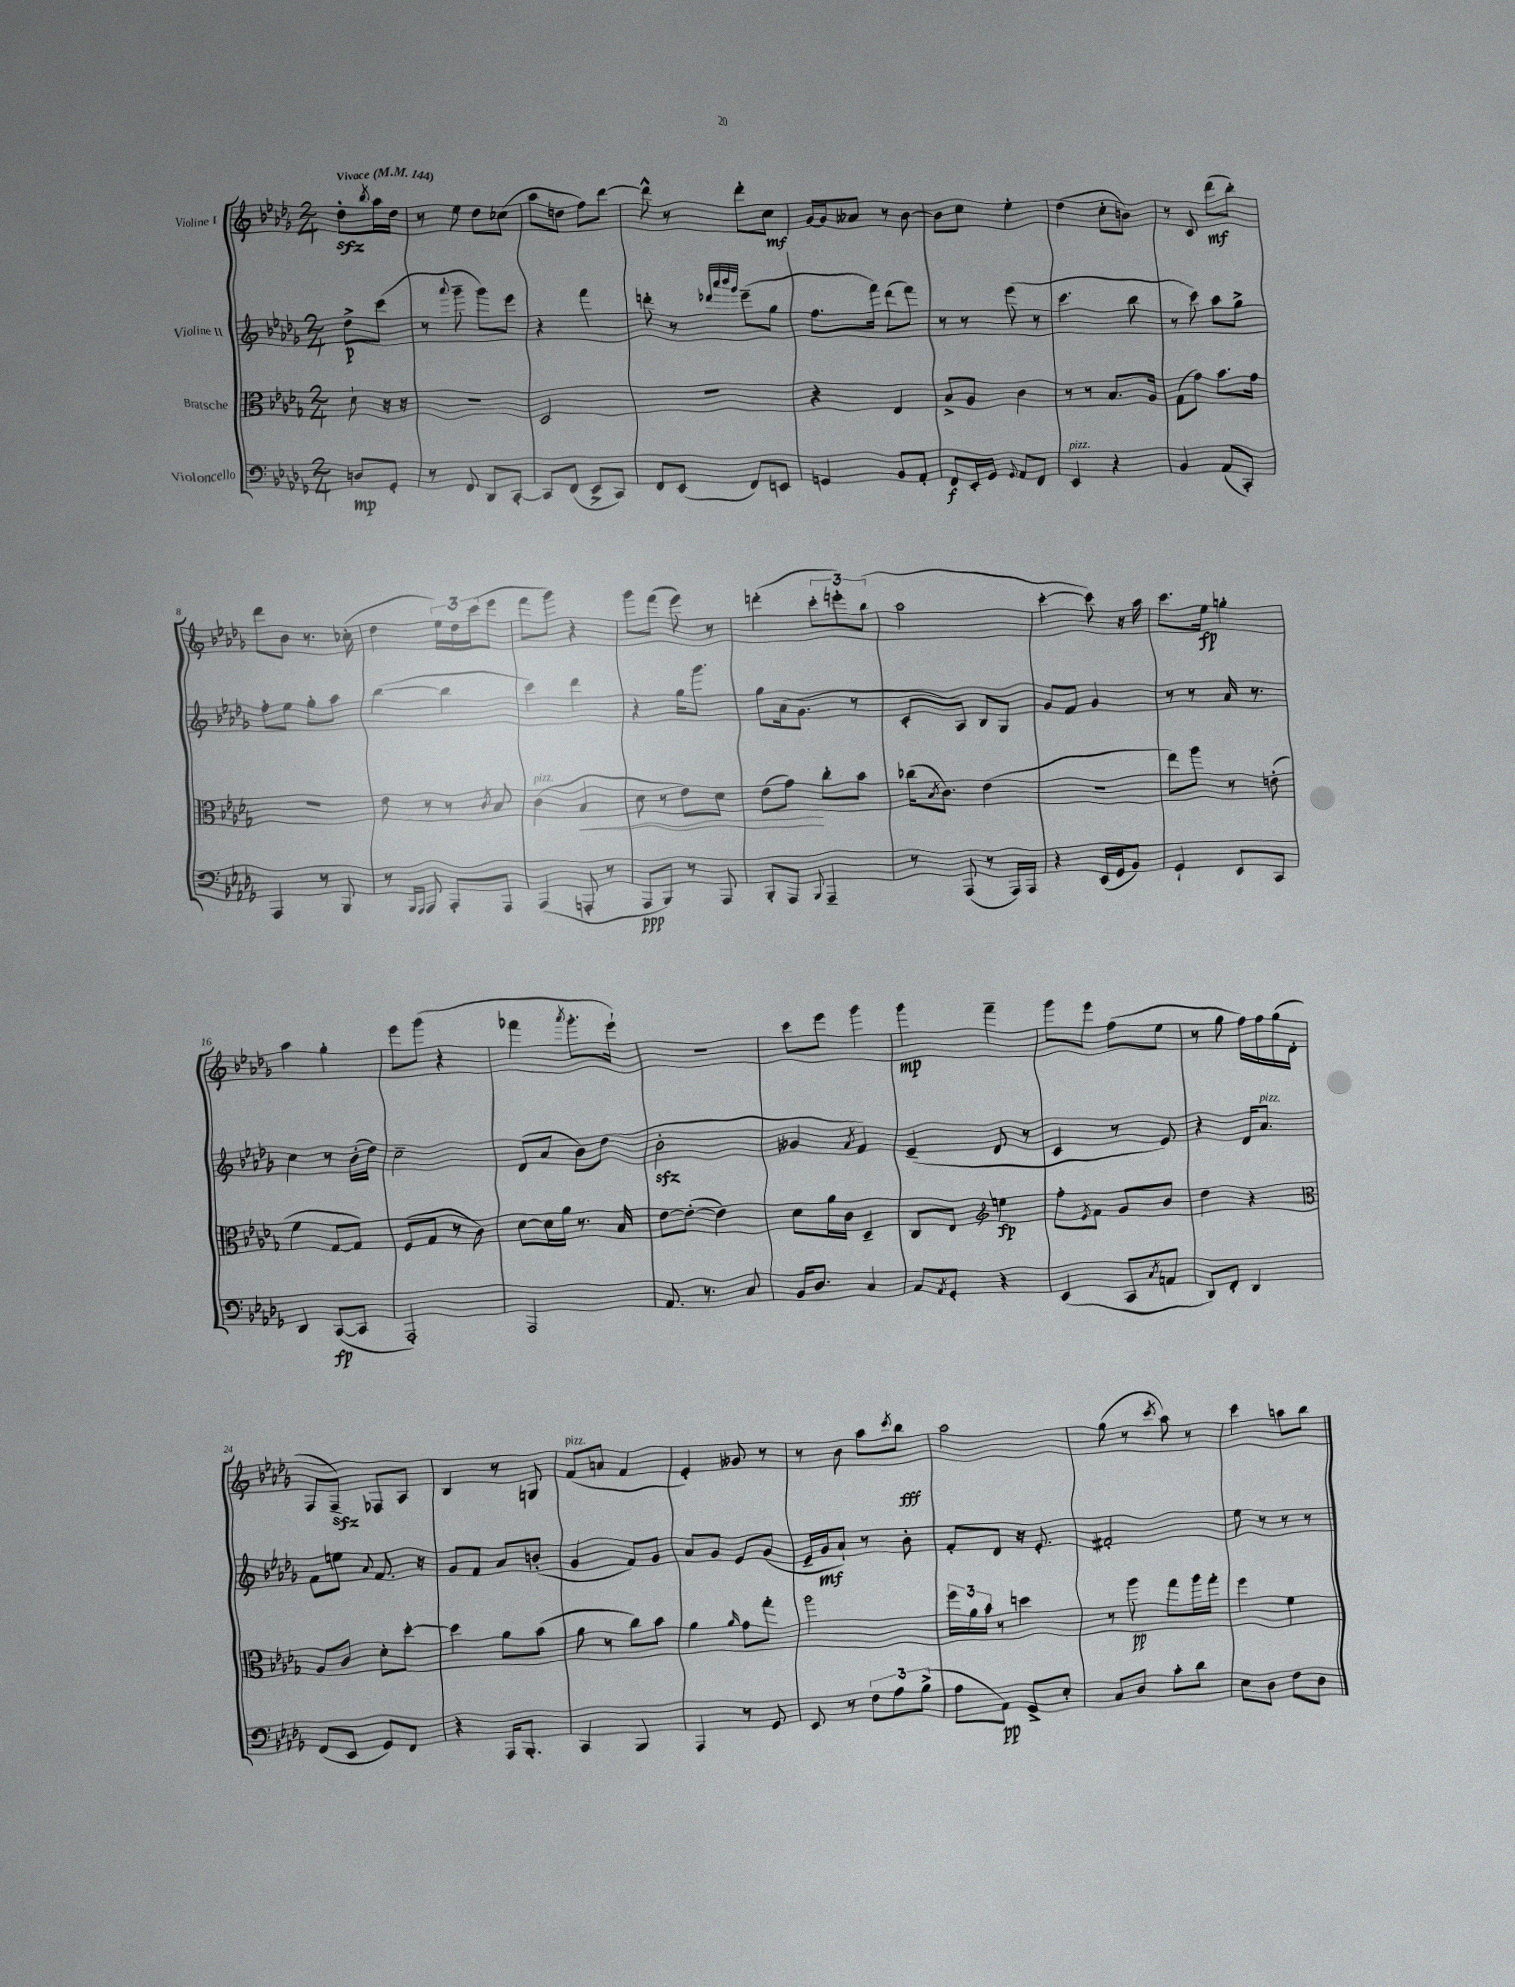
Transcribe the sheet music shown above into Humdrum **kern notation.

**kern	**dynam	**kern	**dynam	**kern	**dynam	**kern	**dynam
*part4	*part4	*part3	*part3	*part2	*part2	*part1	*part1
*staff4	*staff4	*staff3	*staff3	*staff2	*staff2	*staff1	*staff1
*I"Violoncello	*	*I"Bratsche	*	*I"Violine II	*	*I"Violine I	*
*clefF4	*	*clefC3	*	*clefG2	*	*clefG2	*
*k[b-e-a-d-g-]	*	*k[b-e-a-d-g-]	*	*k[b-e-a-d-g-]	*	*k[b-e-a-d-g-]	*
*M2/4	*	*M2/4	*	*M2/4	*	*M2/4	*
*MM144	*	*MM144	*	*MM144	*	*MM144	*
=	=	=	=	=	=	=	=
!	!	!	!	!	!	!LO:TX:a:B:t=Vivace	!
8Dn/L	mp	8d-`\	.	8dd-^\L	p	8dd-zz'\L	.
.	.	.	.	.	.	8qbb-/	.
8GG-'/J	.	16r	.	(8ccc\J	.	16aa-\L	.
.	.	16r	.	.	.	16dd-\JJ	.
=1	=1	=1	=1	=1	=1	=1	=1
8r	.	2r	.	8r	.	8r	.
.	.	.	.	8qqaaa-/	.	.	.
8FF/	.	.	.	8ggg-~\	.	8ee-\	.
8DD-/L	.	.	.	8ggg-\L)	.	8dd-\L	.
[8CC'/J	.	.	.	8eee-\J	.	(8cc-X\J	.
=2	=2	=2	=2	=2	=2	=2	=2
8CC/L]	.	2D-/	.	4r	.	8aa-\L	.
(8FF/J	.	.	.	.	.	8ddn\J	.
8EE-^/L	.	.	.	4fff\	.	8ff\L)	.
8CC/J)	.	.	.	.	.	[8ddd-\J	.
=3	=3	=3	=3	=3	=3	=3	=3
8FF/L	.	2r	.	8dddn'\	.	8ddd-^^\]	.
(8EE-/J	.	.	.	8r	.	8r	.
.	.	.	.	32qqddd-X/LLL	.	.	.
.	.	.	.	32qqaaa-/	.	.	.
.	.	.	.	32qqbbb-/	.	.	.
.	.	.	.	32qqggg-/JJJ	.	.	.
8FF/L)	.	.	.	(8eee-~\L	.	8ddd-'\L	.
8EEn/J	.	.	.	8gg-\J	.	8cc\J	mf
=4	=4	=4	=4	=4	=4	=4	=4
4GGn/	.	4r	.	8.ff\L	.	[16g-/LL	.
.	.	.	.	.	.	16g-/J]	.
.	.	.	.	.	.	8a--X/J	.
.	.	.	.	16fff\Jk)	.	.	.
8BB-/L	.	4E-/	.	(8ddd-\L	.	8r	.
8AA-'/J	.	.	.	8fff\J)	.	[8b-\	.
=5	=5	=5	=5	=5	=5	=5	=5
8FF/L	f	8B-^/L	.	8r	.	8b-\L]	.
16EE-'/L	.	8A-/J	.	8r	.	8cc\J	.
16GG-/JJ	.	.	.	.	.	.	.
8qqGG-/	.	.	.	.	.	.	.
8AA-/L	.	4c\	.	(8eee-\	.	4ee-'\	.
8FF/J	.	.	.	8r	.	.	.
=6	=6	=6	=6	=6	=6	=6	=6
!LO:TX:a:i:t=pizz.	!	!	!	!	!	!	!
4EE-/	.	8r	.	4.ccc\	.	(4dd-\	.
.	.	8r	.	.	.	.	.
4r	.	8.B-/L	.	.	.	8cc'\L	.
.	.	.	.	8bb-\	.	8bn\J)	.
.	.	16A-/Jk	.	.	.	.	.
=7	=7	=7	=7	=7	=7	=7	=7
4BB-/	.	(8G-\L	.	8r	.	8r	.
.	.	8g-\J)	.	8ccc\)	.	8c/	.
(8AA-/L	.	8.b-\L	.	8aa-\L	.	(8ddd-\L	mf
8CC'/J)	.	.	.	8gg-^\J	.	8bb-'\J)	.
.	.	16g-\Jk	.	.	.	.	.
!!LO:LB:g=z
=8	=8	=8	=8	=8	=8	=8	=8
4AAA-/	.	2r	.	8ff'\L	.	8ddd-\L	.
.	.	.	.	8ee-\J	.	8b-\J	.
8r	.	.	.	8gg-'\L	.	8.r	.
8BBB-/	.	.	.	8aa-\J	.	.	.
.	.	.	.	.	.	(16cc-X'\	.
=9	=9	=9	=9	=9	=9	=9	=9
8r	.	8e-\	.	([4bb-\	.	4dd-\	.
16qqBBB-/LL	.	.	.	.	.	.	.
16qqAAA-/JJ	.	.	.	.	.	.	.
8AAA-/	.	8r	.	.	.	.	.
8AAA-'/L	.	8r	.	4bb-\]	.	24ee-\LL)	.
.	.	.	.	.	.	24dd-\	.
.	.	.	.	.	.	(24ccc\J	.
.	.	8qc/	.	.	.	.	.
8AAA-/J	.	8B-/	.	.	.	8eee-\J	.
=10	=10	=10	=10	=10	=10	=10	=10
!	!	!LO:TX:a:i:t=pizz.	!	!	!	!	!
(4AAA-/	.	(4c\	.	4ccc\)	.	8fff\L	.
.	.	.	.	.	.	8ggg-\J)	.
!	!	!	!LO:HP:b	!	!	!	!
8AAAn'/	.	4B-/	<	4ddd-\	.	4r	.
8r	.	.	.	.	.	.	.
=11	=11	=11	=11	=11	=11	=11	=11
8AAA-/L	ppp	8d-\	.	4r	.	8ggg-\L	.
8BBB-/J)	.	8r	.	.	.	(8fff\J	.
8r	.	8e-\L)	.	16gg-\KL	.	8eee-\)	.
.	.	.	.	8.ggg-\J	.	.	.
8AAA-/	.	8d-\J	.	.	.	8r	.
=12	=12	=12	=12	=12	=12	=12	=12
8BBB-'/L	.	(8e-\L	.	8gg-\L	.	(4dddn'\	.
8AAA-/J	.	8g-\J)	.	(16a-\k	.	.	.
.	.	.	.	8.g-\J	.	.	.
8qqBBB-/	.	.	.	.	.	.	.
4AAA-~/	.	8cc'\L	[	.	.	12ccc'\L	.
.	.	.	.	.	.	12eeen'\)	.
.	.	8b-\J	.	8r	.	.	.
.	.	.	.	.	.	(12bb-\J	.
=13	=13	=13	=13	=13	=13	=13	=13
8r	.	(16cc-X\KL	.	8c'/L	.	2aa-\	.
.	.	8qB-/	.	.	.	.	.
.	.	8.c\J)	.	.	.	.	.
(8AAA-/	.	.	.	8A-/J)	.	.	.
8r	.	(4e-\	.	8B-/L	.	.	.
16AAA-/LL)	.	.	.	8G-/J	.	.	.
16AAA-/JJ	.	.	.	.	.	.	.
=14	=14	=14	=14	=14	=14	=14	=14
4r	.	2r	.	8g-/L	.	[4ccc'\	.
.	.	.	.	8f/J	.	.	.
(16EE-/LL	.	.	.	4g-/	.	8ccc\])	.
16GG-/J	.	.	.	.	.	.	.
8BB-/J)	.	.	.	.	.	16r	.
.	.	.	.	.	.	16aa-\	.
=15	=15	=15	=15	=15	=15	=15	=15
4GG-`/	.	8ee-\L)	.	8r	.	8.ccc\L	.
.	.	8aa-\J	.	8r	.	.	.
.	.	.	.	.	.	16ee-\Jk	fp
8EE-/L	.	8r	.	16a-/	.	4ggn'\	.
.	.	.	.	8.r	.	.	.
8CC/J	.	(8en'\	.	.	.	.	.
!!LO:LB:g=z
=16	=16	=16	=16	=16	=16	=16	=16
4DD-/	.	4f\	.	4cc\	.	4aa-\	.
([8CC/L	fp	[8G-/L	.	8r	.	4gg-'\	.
8CC/J]	.	8G-/J])	.	(16b-'\LL	.	.	.
.	.	.	.	16dd-\JJ)	.	.	.
=17	=17	=17	=17	=17	=17	=17	=17
2AAA-'/)	.	(8F/L	.	2cc~\	.	8eee-\L	.
.	.	8G-/J	.	.	.	(8ggg-\J	.
.	.	8r	.	.	.	4r	.
.	.	8c\)	.	.	.	.	.
=18	=18	=18	=18	=18	=18	=18	=18
2AAA-/	.	[8d-\L	.	(8d-/L	.	4fff-X\	.
.	.	16d-\L]	.	8a-/J	.	.	.
.	.	16a-\JJ	.	.	.	.	.
.	.	.	.	.	.	8qaaa-/	.
.	.	8.r	.	8b-\L)	.	8.ggg-'\L	.
.	.	.	.	(8dd-\J	.	.	.
.	.	16B-/	.	.	.	16eee-`\Jk)	.
=19	=19	=19	=19	=19	=19	=19	=19
8.AA-/	.	[8e-\L	.	2b-zz'\	.	2r	.
.	.	(8e-'\J_	.	.	.	.	.
8.r	.	.	.	.	.	.	.
.	.	4e-\])	.	.	.	.	.
8C/	.	.	.	.	.	.	.
=20	=20	=20	=20	=20	=20	=20	=20
16BB-/KL	.	8d-\L	.	4g--X/	.	8ccc\L	.
8.D-/J	.	.	.	.	.	.	.
.	.	16a-\L	.	.	.	8eee-\J	.
.	.	16c\JJ	.	.	.	.	.
.	.	.	.	8qa-/	.	.	.
4C/	.	4D-~/	.	4f/)	.	4ggg-\	.
=21	=21	=21	=21	=21	=21	=21	=21
8AA-/L	.	8C/L	.	(4e-~/	.	4ggg-\	mp
8qAA-/	.	.	.	.	.	.	.
8GG-'/J	.	8E-/J	.	.	.	.	.
*	*	*clefG2	*	*	*	*	*
4r	.	4een\	fp	8d-/	.	4fff~\	.
.	.	.	.	8r	.	.	.
=22	=22	=22	=22	=22	=22	=22	=22
(4EE-/	.	8ff'\L	.	4c/	.	8ggg-\L	.
.	.	8qe-/	.	.	.	.	.
.	.	8f\J	.	.	.	8eee-\J	.
8CC/L	.	8g-/L	.	8r	.	(8ff\L	.
8qC/	.	.	.	.	.	.	.
8AAn/J	.	8b-/J	.	8e-/)	.	8ee-\J	.
=23	=23	=23	=23	=23	=23	=23	=23
8DD-/L)	.	4dd-\	.	4r	.	8r	.
8FF'/J	.	.	.	.	.	8gg-\	.
4DD-/	.	4r	.	16d-/KL	.	16ff\LL)	.
!	!	!	!	!LO:TX:a:i:t=pizz.	!	!	!
.	.	.	.	8.a-/J	.	16ff\	.
.	.	.	.	.	.	(16gg-\	.
.	.	.	.	.	.	16d-'\JJ	.
!!LO:LB:g=z
=24	=24	=24	=24	=24	=24	=24	=24
*	*	*clefC3	*	*	*	*	*
(8FF/L	.	8A-/L	.	8f\L	.	8F/L	.
8EE-/J	.	8c/J	.	8een\J	.	8Fzz~/J)	.
.	.	.	.	8qqa-/	.	.	.
8GG-/L)	.	8d-'\L	.	8.f/	.	8F-X/L	.
8FF/J	.	[8dd-'\J	.	.	.	8A-/J	.
.	.	.	.	16r	.	.	.
=25	=25	=25	=25	=25	=25	=25	=25
4r	.	4dd-\]	.	8g-/L	.	4B-/	.
.	.	.	.	8f/J	.	.	.
16AAA-/KL	.	8a-\L	.	8a-/L	.	8r	.
8.BBB-'/J	.	.	.	.	.	.	.
.	.	(8b-\J	.	(8bn'/J	.	8Gn/	.
=26	=26	=26	=26	=26	=26	=26	=26
!	!	!	!	!	!	!LO:TX:a:i:t=pizz.	!
4CC/	.	8a-\	.	4g-/	.	(8f/L	.
.	.	8r	.	.	.	8an/J	.
4BBB-/	.	8cc\L)	.	8f/L)	.	4f/	.
.	.	8b-\J	.	8g-/J	.	.	.
=27	=27	=27	=27	=27	=27	=27	=27
4AAA-/	.	4a-\	.	8a-/L	.	4e-'/)	.
.	.	.	.	8g-/J	.	.	.
.	.	16qqa-/	.	.	.	.	.
8r	.	8g-\L	.	8e-/L	.	8g--X/	.
8GG-/	.	8gg-'\J	.	(8g-/J	.	8r	.
=28	=28	=28	=28	=28	=28	=28	=28
8EE-/	.	2aa-\	.	16e-~/LL	.	8r	.
.	.	.	.	16g-/J	mf	.	.
8r	.	.	.	8a-`/J)	.	8b-\	.
12F\L	.	.	.	8r	.	8aa-\L	.
12A-\	.	.	.	.	.	.	.
.	.	.	.	.	.	8qccc/	.
.	.	.	.	8b-'\	.	8bb-\J	fff
(12B-^\J	.	.	.	.	.	.	.
=29	=29	=29	=29	=29	=29	=29	=29
8A-\L	.	24ff\LL	.	8f'/L	.	2aa-\	.
.	.	24a-\	.	.	.	.	.
.	.	24b-\JJ	.	.	.	.	.
8AA-\J)	pp	8r	.	8d-/J	.	.	.
8GG-^/L	.	4ddn\	.	16r	.	.	.
.	.	.	.	8.e-'/	.	.	.
8E-'/J	.	.	.	.	.	.	.
=30	=30	=30	=30	=30	=30	=30	=30
8C/L	.	8r	.	2f#X'/	.	(8gg-\	.
8D-/J	.	8aa-\	pp	.	.	8r	.
.	.	.	.	.	.	8qccc/	.
8c'\L	.	8gg-\L	.	.	.	8aa-\)	.
8d-\J	.	16aa-\L	.	.	.	8r	.
.	.	16gg-'\JJ	.	.	.	.	.
=31	=31	=31	=31	=31	=31	=31	=31
8E-\L	.	4ff\	.	8ee-\	.	4ccc\	.
8D-\J	.	.	.	8r	.	.	.
8F\L	.	4f\	.	8r	.	8aan\L	.
8D-\J	.	.	.	8r	.	8bb-\J	.
==	==	==	==	==	==	==	==
*-	*-	*-	*-	*-	*-	*-	*-
